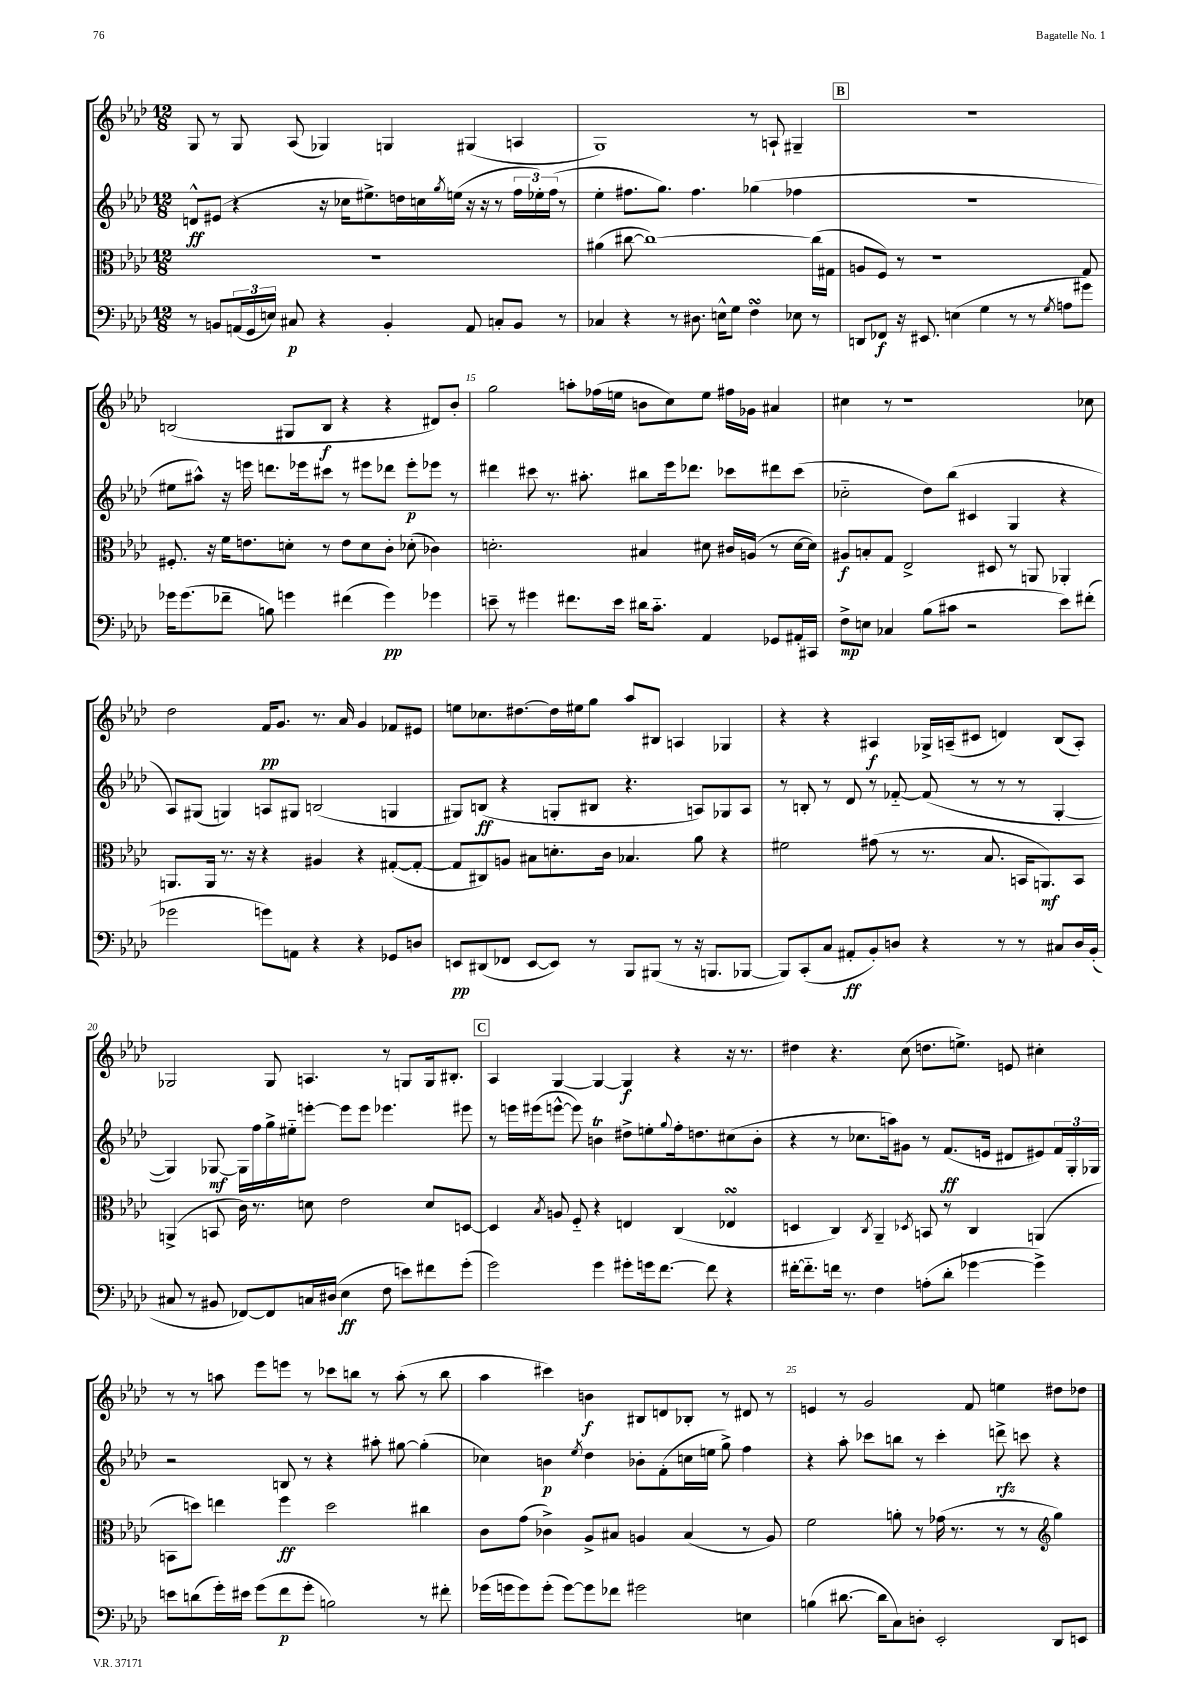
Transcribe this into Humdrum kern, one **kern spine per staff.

**kern	**dynam	**kern	**dynam	**kern	**dynam	**kern	**dynam
*part4	*part4	*part3	*part3	*part2	*part2	*part1	*part1
*staff4	*staff4	*staff3	*staff3	*staff2	*staff2	*staff1	*staff1
*clefF4	*	*clefC3	*	*clefG2	*	*clefG2	*
*k[b-e-a-d-]	*	*k[b-e-a-d-]	*	*k[b-e-a-d-]	*	*k[b-e-a-d-]	*
*M12/8	*	*M12/8	*	*M12/8	*	*M12/8	*
=11	=11	=11	=11	=11	=11	=11	=11
8r	.	1.r	.	8dn^^/L	ff	8G/	.
8BBn/L	.	.	.	(8e#X/J	.	8r	.
(24AAn/L	.	.	.	4r	.	8G/	.
24GG/	.	.	.	.	.	.	.
24En/JJ)	.	.	.	.	.	.	.
8C#X/	p	.	.	.	.	(8A-/	.
4r	.	.	.	16r	.	4G-X/)	.
.	.	.	.	16cc-X\KL	.	.	.
.	.	.	.	8.ee#X^\)	.	.	.
4BB'/	.	.	.	.	.	4Gn/	.
.	.	.	.	16ddn\L	.	.	.
.	.	.	.	16ccn\	.	.	.
.	.	.	.	8qgg/	.	.	.
.	.	.	.	(16een\JJ	.	.	.
8AA/	.	.	.	16r	.	(4G#X/	.
.	.	.	.	16r	.	.	.
8Cn'/L	.	.	.	8r	.	.	.
8BB/J	.	.	.	24ff\LL	.	4An/	.
.	.	.	.	24ee-X'\)	.	.	.
.	.	.	.	(24ff\JJ	.	.	.
8r	.	.	.	8r	.	.	.
=12	=12	=12	=12	=12	=12	=12	=12
4C-X/	.	(4a#X\	.	4ee-'\	.	1G)	.
4r	.	[8cc#X\	.	8.ff#X\L	.	.	.
.	.	1cc#_)	.	.	.	.	.
.	.	.	.	8.gg\J)	.	.	.
8r	.	.	.	.	.	.	.
8.D#X\	.	.	.	4.ff#\	.	.	.
16En^^\KL	.	.	.	.	.	.	.
8G\J	.	.	.	.	.	.	.
4FsSSS\	.	.	.	(4gg-X\	.	8r	.
.	.	.	.	.	.	8An`/	.
8E-X\	.	.	.	4ff-X\	.	4G#X~/	.
8r	.	(16cc#\LL]	.	.	.	.	.
.	.	16G#X\JJ	.	.	.	.	.
!!LO:REH:place=s1:t=B
=13	=13	=13	=13	=13	=13	=13	=13
8DDn/L	.	8An/L	.	1.r	.	1.r	.
8FF-X/J	f	8F/J)	.	.	.	.	.
16r	.	8r	.	.	.	.	.
8.EE#X/	.	.	.	.	.	.	.
.	.	1r	.	.	.	.	.
(4En\	.	.	.	.	.	.	.
4G\	.	.	.	.	.	.	.
8r	.	.	.	.	.	.	.
8r	.	.	.	.	.	.	.
8qG/	.	.	.	.	.	.	.
8An\L	.	.	.	.	.	.	.
8g#X\J)	.	8G/	.	.	.	.	.
!!LO:LB:g=z
=14	=14	=14	=14	=14	=14	=14	=14
16g-X\KL	.	8.F#X'/	.	8ee#X\L	.	(2Bn/	.
(8.g-\	.	.	.	.	.	.	.
.	.	.	.	8aa#X^^\J)	.	.	.
.	.	16r	.	.	.	.	.
8f-X~\J	.	16f\KL	.	16r	.	.	.
.	.	8.en\	.	16eeen\	.	.	.
8Bn\)	.	.	.	8.dddn\L	.	.	.
4gn\	.	8dn'\J	.	.	.	8G#X/L	.
.	.	.	.	16eee-X\k	.	.	.
.	.	8r	.	8ccc#X\J	.	8B/J	f
(4f#X\	.	8e\L	.	8r	.	4r	.
.	.	8d\	.	8eee#X\L	.	.	.
4g\)	pp	8c'\J	.	8ddd-X\J	.	4r	.
.	.	(8d-X'\	.	8eee#'\L	p	.	.
4g-X\	.	4c-X\)	.	8eee-X\J	.	8d#X/L)	.
.	.	.	.	8r	.	8b-'/J	.
=15	=15	=15	=15	=15	=15	=15	=15
8en~\	.	2.dn'\	.	4ddd#X\	.	2gg\	.
8r	.	.	.	.	.	.	.
4g#X\	.	.	.	8ccc#X\	.	.	.
.	.	.	.	8.r	.	.	.
8.f#X\L	.	.	.	.	.	8aan'\L	.
.	.	.	.	8.aa#X'\	.	.	.
.	.	.	.	.	.	(16ff-X\L	.
16e\Jk	.	.	.	.	.	16een\JJ	.
16d#X\KL	.	4B#X/	.	8bb#X\L	.	8bn\L	.
8.c\J	.	.	.	.	.	.	.
.	.	.	.	16eee-\k	.	8cc\)	.
.	.	.	.	8.ddd-X\J	.	.	.
4AA-/	.	8d#X\	.	.	.	8ee\J	.
.	.	16c#X/LL	.	8ccc-X\L	.	16ff#X\LL	.
.	.	(16An/JJ	.	.	.	16g-X\JJ	.
8GG-X/L	.	8r	.	8ddd#X\	.	4a#X/	.
16AA#X'/L	.	[16d#\LL	.	(8ccc-\J	.	.	.
16CC#X/JJ	.	16d#\JJ])	.	.	.	.	.
=16	=16	=16	=16	=16	=16	=16	=16
8F^\L	mp	8A#X/L	f	2cc-X\	.	4cc#X\	.
8En\J	.	8Bn'/	.	.	.	.	.
4C-X/	.	8G/J	.	.	.	8r	.
.	.	2E-^/	.	.	.	1r	.
(8B-\L	.	.	.	8dd-\L)	.	.	.
8c#X\J	.	.	.	(8bb-\J	.	.	.
2r	.	.	.	4c#X/	.	.	.
.	.	8D#X/	.	.	.	.	.
.	.	8r	.	4G/	.	.	.
.	.	8AAn/	.	.	.	.	.
8e-\L)	.	4AA-X'/	.	4r	.	.	.
(8f#X'\J	.	.	.	.	.	8cc-X\	.
!!LO:LB:g=z
=17	=17	=17	=17	=17	=17	=17	=17
2g-X\	.	8.AAn/L	.	8A-/L)	.	2dd-\	.
.	.	.	.	(8G#X/J	.	.	.
.	.	16AA/Jk	.	.	.	.	.
.	.	8.r	.	4Gn/)	.	.	.
.	.	16r	.	.	.	.	.
8gn\L)	.	4r	.	8An/L	.	16f/KL	pp
.	.	.	.	.	.	8.g/J	.
8AAn\J	.	.	.	8G#X/J	.	.	.
4r	.	4A#X/	.	(2Bn/	.	8.r	.
.	.	.	.	.	.	16a-/	.
4r	.	4r	.	.	.	4g/	.
8GG-X/L	.	([8G#X'/L	.	4Gn/	.	8f-X/L	.
8Dn/J	.	8G#'/J_	.	.	.	8e#X/J	.
=18	=18	=18	=18	=18	=18	=18	=18
8EEn/L	pp	8G#/L]	.	8G#X/L)	.	8een\L	.
(8DD#X/	.	8C#X/)	.	(8Bn/J	ff	8.cc-X\	.
8FF-X/J	.	8An/J	.	4r	.	.	.
.	.	.	.	.	.	[8.dd#X\	.
[8EE/L	.	8B#X\L	.	.	.	.	.
8EE/J])	.	8.dn'\	.	8Gn'/L	.	16dd#\L]	.
.	.	.	.	.	.	16ee#X\J	.
8r	.	.	.	8B#X/J	.	8gg\J	.
.	.	16c\Jk	.	.	.	.	.
8BBB-/L	.	4.B-X/	.	4.r	.	8aa-/L	.
(8BBB#X/J	.	.	.	.	.	8B#X/J	.
8r	.	.	.	.	.	4An/	.
16r	.	8a-\	.	8An/L)	.	.	.
8.BBBn/L	.	.	.	.	.	.	.
.	.	4r	.	8G-X/	.	4G-X/	.
[8BBB-X/J	.	.	.	8A/J	.	.	.
=19	=19	=19	=19	=19	=19	=19	=19
8BBB-/L])	.	2f#X\	.	8r	.	4r	.
(8CC'/	.	.	.	8Bn'/	.	.	.
8C/J	.	.	.	8r	.	4r	.
8AA#X'/L	ff	.	.	8d-/	.	.	.
8BB-'/)	.	(8g#X\	.	8r	.	4A#X/	f
8Dn/J	.	8r	.	[8f-X/	.	.	.
4r	.	8.r	.	(8f-/]	.	16G-X^/LL	.
.	.	.	.	.	.	(16An~/J	.
.	.	.	.	8r	.	8c#X/J	.
.	.	8.B-/	.	.	.	.	.
8r	.	.	.	8r	.	4dn/)	.
8r	.	16BBn/KL	.	8r	.	.	.
.	.	8.AAn/)	mf	.	.	.	.
8C#X/L	.	.	.	[4G'/	.	(8B-/L	.
16D/L	.	8BB/J	.	.	.	8A'/J)	.
(16BB-'/JJ	.	.	.	.	.	.	.
!!LO:LB:g=z
=20	=20	=20	=20	=20	=20	=20	=20
8C#X/	.	(4AAn^/	.	4G/])	.	2G-X/	.
8r	.	.	.	.	.	.	.
8BB#X/	.	8BBn/	.	[8G-X/	mf	.	.
[8FF-X/L)	.	16c\)	.	16G-\LL]	.	.	.
.	.	8.r	.	16ff\	.	.	.
8FF-/]	.	.	.	16gg^\	.	8G-/	.
.	.	.	.	16ee#X\J	.	.	.
16Cn/L	.	8dn\	.	[8eeen'\J	.	4.An/	.
(16D#X/JJ	.	.	.	.	.	.	.
4E-\	ff	2e-\	.	8eee\L]	.	.	.
.	.	.	.	8eee\J	.	.	.
8F\	.	.	.	4.eee-X\	.	8r	.
8en\L)	.	.	.	.	.	8Gn/L	.
8f#X\	.	8d/L	.	.	.	16G/k	.
.	.	.	.	.	.	8.B#X'/J	.
(8g'\J	.	[8Dn/J	.	8eee#X\	.	.	.
!!LO:REH:place=s1:t=C
=21	=21	=21	=21	=21	=21	=21	=21
2g\)	.	4D/]	.	8r	.	4A-/	.
.	.	.	.	16eeen\LL	.	.	.
.	.	.	.	(16eee#X\J	.	.	.
.	.	8qB-/	.	.	.	.	.
.	.	8An/	.	[8eeen^^\J	.	[4G/	.
.	.	8F/	.	8eee\])	.	.	.
4g\	.	4r	.	4bnt\	.	4G/_	.
8g#X'\L	.	4En/	.	8dd#X^\L	.	4G/]	f
16gn\k	.	.	.	8een'\	.	.	.
[8.f\J	.	.	.	.	.	.	.
.	.	.	.	8qqgg/	.	.	.
.	.	(4C/	.	16ff'\k	.	4r	.
.	.	.	.	8.ddn\	.	.	.
8f\]	.	.	.	.	.	.	.
4r	.	4E-XsSSS/	.	(8cc#X\	.	16r	.
.	.	.	.	.	.	8.r	.
.	.	.	.	8b'\J	.	.	.
=22	=22	=22	=22	=22	=22	=22	=22
[16f#X'\KL	.	4Dn/	.	4r	.	4dd#X\	.
8.f#\]	.	.	.	.	.	.	.
16fn\Jk	.	4C/)	.	8r	.	4.r	.
8.r	.	.	.	.	.	.	.
.	.	.	.	8.cc-X\L	.	.	.
.	.	8qC/	.	.	.	.	.
4F\	.	4AA-~/	.	.	.	.	.
.	.	.	.	16aan\k)	.	.	.
.	.	.	.	8g#X\J	.	(8cc\	.
.	.	8qD-X/	.	.	.	.	.
(8An'\L	.	8BBn/	.	8r	.	8.ddn\L	.
8d-'\J	.	8r	.	(8.f/L	ff	.	.
.	.	.	.	.	.	8.een^\J)	.
[4g-X\	.	4C/	.	.	.	.	.
.	.	.	.	16en/Jk	.	.	.
.	.	.	.	8d#X/L	.	8en/	.
4g-^\])	.	(4AAn/	.	8e#X/)	.	4cc#X'\	.
.	.	.	.	24f/L	.	.	.
.	.	.	.	24G'/	.	.	.
.	.	.	.	24G-X/JJ	.	.	.
!!LO:LB:g=z
=23	=23	=23	=23	=23	=23	=23	=23
8en\L	.	8BBn\L	.	2r	.	8r	.
(8dn\	.	8ddn\J)	.	.	.	8r	.
16g'\L)	.	4een\	.	.	.	8aan\	.
16e#X\JJ	.	.	.	.	.	.	.
(8g\L	.	.	.	.	.	8eee-\L	.
8f\	p	4ff\	ff	8Bn/	.	8eeen\J	.
8g'\J	.	.	.	8r	.	8r	.
2Bn\)	.	2dd\	.	4r	.	8ccc-X\L	.
.	.	.	.	.	.	8bbn\J	.
.	.	.	.	8aa#X'\	.	8r	.
.	.	.	.	[8gg#X\	.	(8aa'\	.
8r	.	4cc#X\	.	(4gg#'\]	.	8r	.
8f#X'\	.	.	.	.	.	8bb\	.
=24	=24	=24	=24	=24	=24	=24	=24
(16g-X\LL	.	8c\L	.	4cc-X\)	.	4aa-\	.
16gn\J	.	.	.	.	.	.	.
8g\)	.	(8g\J	.	.	.	.	.
(8g'\J	.	4c-X^\)	.	4bn\	p	4ccc#X\)	.
[8g\L)	.	.	.	.	.	.	.
.	.	.	.	8qee-/	.	.	.
8g\]	.	8A-^/L	.	4dd-\	.	4bn\	f
8f-X\J	.	8B#X/J	.	.	.	.	.
2g#X\	.	4An/	.	8b-X'\L	.	8B#X/L	.
.	.	.	.	(8f'\	.	8dn/	.
.	.	(4B#/	.	16ccn\L	.	8B-X'/J	.
.	.	.	.	16een\JJ	.	.	.
.	.	.	.	8gg^\)	.	8r	.
4En\	.	8r	.	4ff\	.	8d#X/	.
.	.	8A/)	.	.	.	8r	.
=25	=25	=25	=25	=25	=25	=25	=25
(4Bn\	.	2f\	.	4r	.	4en/	.
[8.d#X\	.	.	.	8aa-'\	.	8r	.
.	.	.	.	8ccc-X\L	.	2g/	.
16d#\KL]	.	.	.	.	.	.	.
8C\)	.	8an'\	.	8bbn\J	.	.	.
8Dn'\J	.	8r	.	8r	.	.	.
2EE-'/	.	(16g-X\	.	4ccc-'\	.	.	.
.	.	8.r	.	.	.	.	.
.	.	.	.	.	.	8f/	.
.	.	8r	.	8dddn^\	rfz	4een\	.
.	.	8r	.	8cccn\	.	.	.
*	*	*clefG2	*	*	*	*	*
8DD-/L	.	4gg\)	.	4r	.	8dd#X\L	.
8EEn/J	.	.	.	.	.	8dd-X\J	.
==	==	==	==	==	==	==	==
*-	*-	*-	*-	*-	*-	*-	*-
